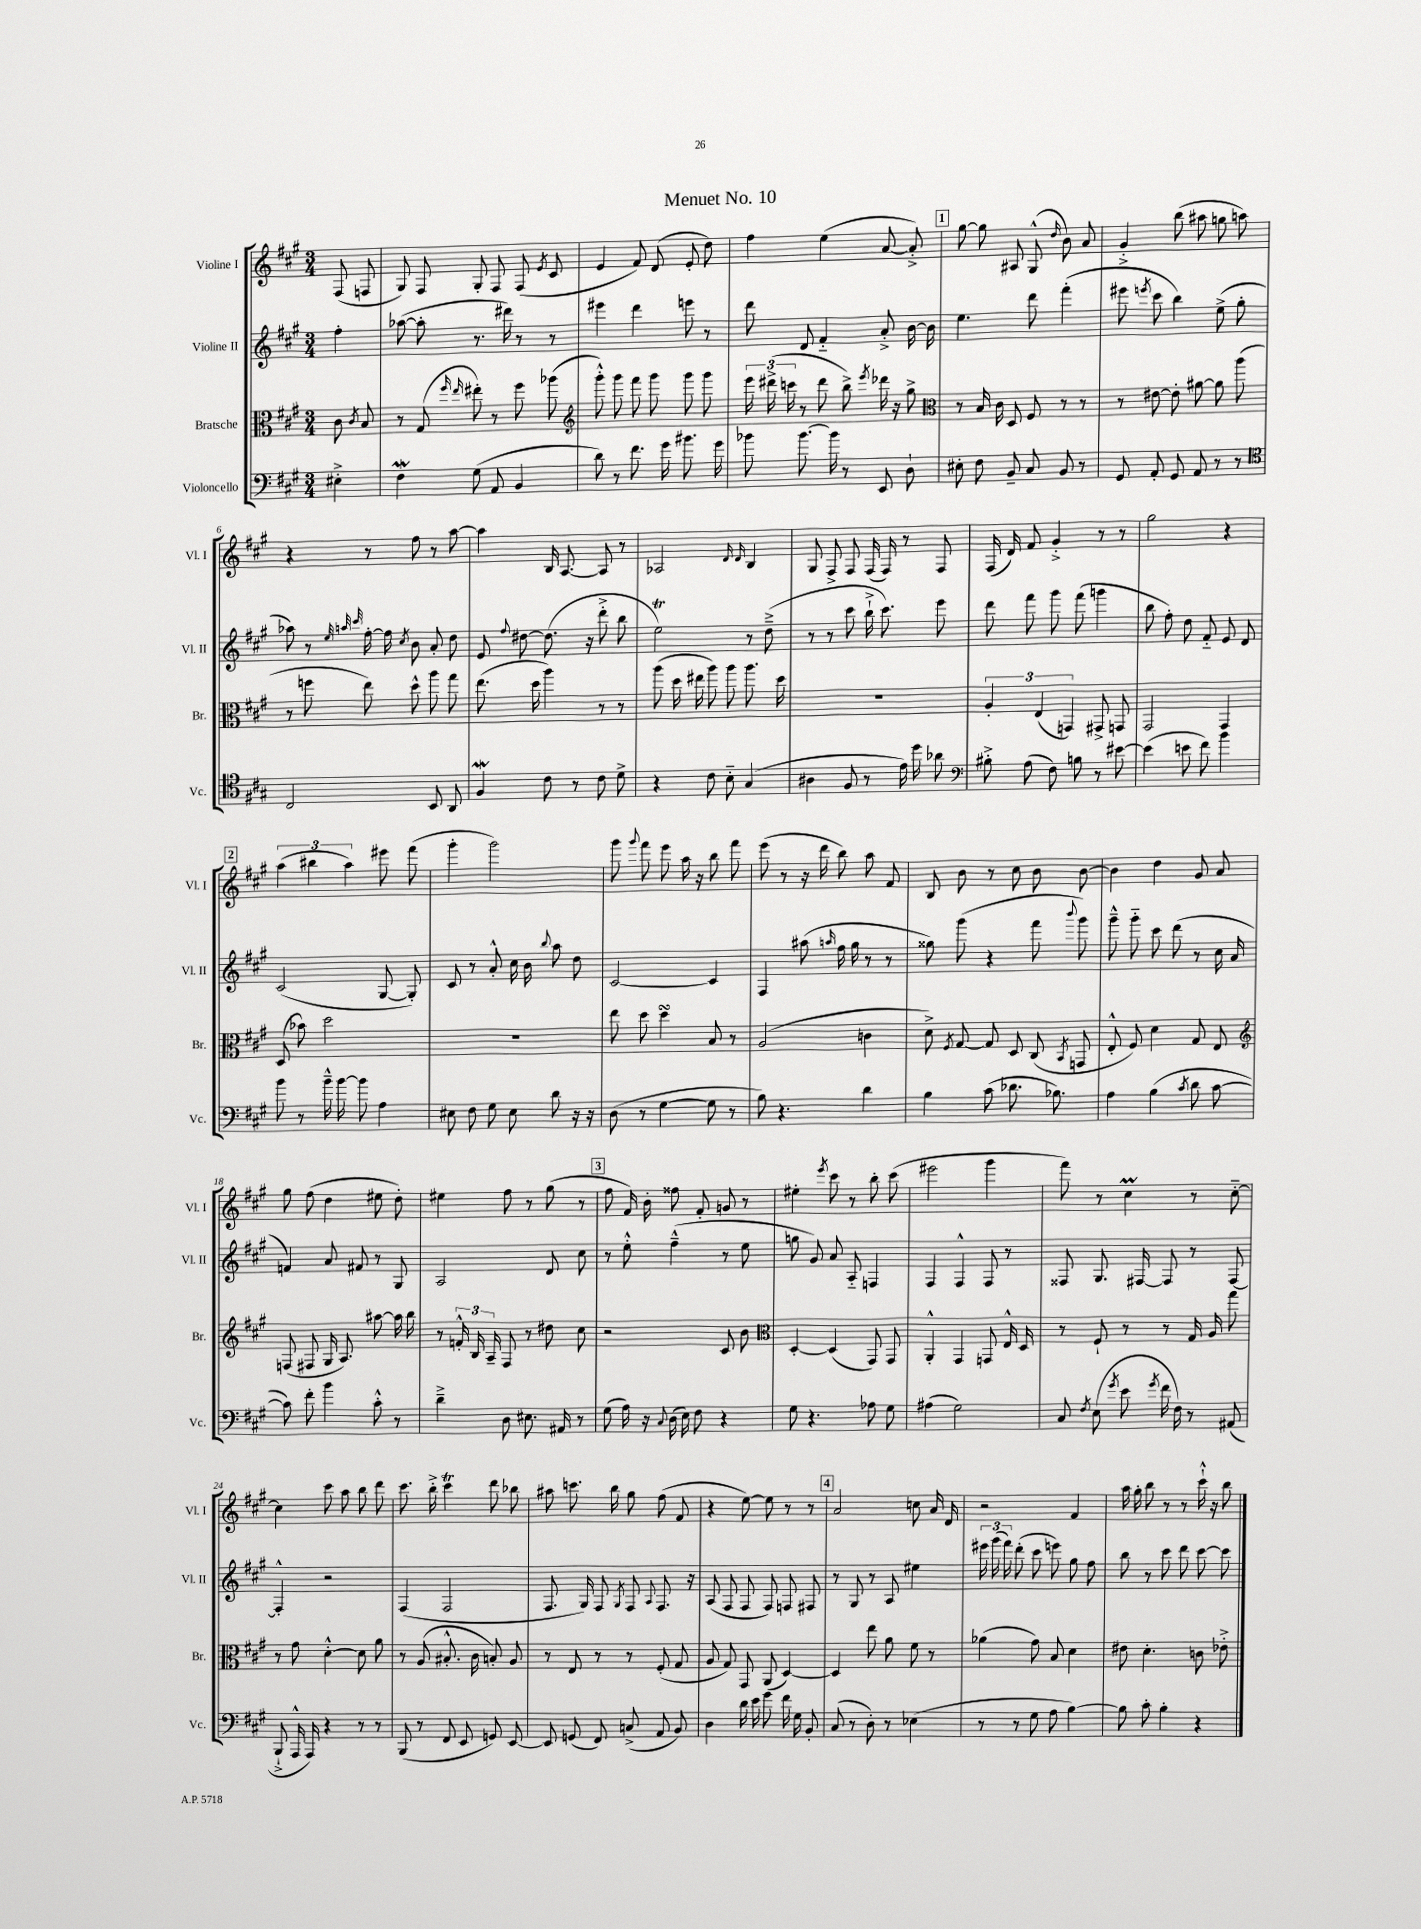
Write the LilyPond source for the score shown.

\header { title = "Menuet No. 10" }
<<
\new StaffGroup <<
\new Staff = "s0" \with { instrumentName = "Violine I" shortInstrumentName = "Vl. I" } {
    \clef treble \key a \major \numericTimeSignature \time 3/4 \partial 4
    \autoBeamOff fis8( f8 |
    gis8) fis8 gis8-. fis8 fis8( \acciaccatura { e'8 } cis'8 |
    e'4 fis'8) d'8( e'8-. d''8) |
    fis''4 e''4( a'8~ a'8-.->) |
    \mark \markup { \box "1" } gis''8~ gis''8 ais8 gis8-^( \grace { d''16 } b'8) a'8 |
    gis'4-.-> b''8( ais''8 g''8 a''8) |
    r4 r8 fis''8 r8 a''8~ |
    a''4 b16 a8.~ a8 r8 |
    aes2 \grace { d'16 d'16 } b4 |
    gis8 fis8-> fis8 fis16( fis16) r8 fis8 |
    fis16( d'16) fis'8 gis'4-.-> r8 r8 |
    gis''2 r4 |
    \mark \markup { \box "2" } \tuplet 3/2 { a''4( bis''4 a''4) } eis'''8 fis'''8( |
    gis'''4-. gis'''2) |
    gis'''8 \appoggiatura { gis'''8 } fis'''8 e'''8 a''16 r16 b''8 fis'''8 |
    e'''8( r8 r16 d'''16 b''8) a''8 fis'8 |
    b8 b'8 r8 cis''8 b'8 b'8~ |
    b'4 d''4 gis'8 a'8 |
    gis''8 fis''8( d''4 eis''8 d''8-.) |
    eis''4 fis''8 r8 gis''8( r8 |
    \mark \markup { \box "3" } fis''8 fis'16) b'16-. fisis''8 fis'8-. g'8 r8 |
    eis''4-. \acciaccatura { e'''8 } cis'''8 r8 b''8-. cis'''8( |
    eis'''2 gis'''4 |
    fis'''8) r8 cis''4\prall r8 cis''8~-_ |
    cis''4 cis'''8 a''8 b''8 d'''8 |
    cis'''8. b''16-.-> cis'''4\trill d'''8 bes''8 |
    ais''8 c'''8. b''16 gis''8 fis''8( fis'8 |
    r4 e''8~) e''8 r8 r8 |
    \mark \markup { \box "4" } a'2 c''8 a'16 d'16 |
    r2 fis'4 |
    a''16 gis''16-. b''8 r8 r8 cis'''16-!-^ r16 b''8 \bar "|." |
}
\new Staff = "s1" \with { instrumentName = "Violine II" shortInstrumentName = "Vl. II" } {
    \clef treble \key a \major \numericTimeSignature \time 3/4 \partial 4
    \autoBeamOff fis''4-. |
    aes''8~( aes''8-. r8. dis'''16) r8 r8 |
    eis'''4 d'''4 e'''8 r8 |
    d'''8 d'8 fis'4-_ a'8-.-> b'16~ b'16 |
    \mark \markup { \box "1" } e''4. d'''8 fis'''4-.( |
    eis'''8 \acciaccatura { e'''8 } cis'''8 b''4) e''8->( gis''8-. |
    aes''8) r8 \grace { e''32 a''32 cis'''32 } fis''16~-. fis''16 \acciaccatura { cis''8 } b'8 a'8-. d''8 |
    e'8 \appoggiatura { fis''8 } dis''8~ dis''8.( r16 d'''8-.-> b''8 |
    e''2\trill) r8 d''8--->( |
    r8 r8 cis'''8 b''16-!-> cis'''8.) e'''8 |
    d'''8 fis'''8 gis'''8 fis'''8( g'''4 |
    b''8 fis''8-.) d''8 fis'8-_ e'8 d'8 |
    \mark \markup { \box "2" } cis'2( gis8~ gis8-.) |
    cis'8 r8 a'8-.-^ cis''16 b'16 \appoggiatura { b''8 } a''8 d''8 |
    cis'2~ cis'4 |
    fis4 ais''8( \grace { a''16 } fis''16 gis''16 r8 r8 |
    gisis''8) gis'''8( r4 fis'''8 \appoggiatura { b'''8 } gis'''8) |
    gis'''8---^ gis'''8-_ cis'''8 d'''8( r8 cis''16 a'16 |
    f'4) a'8 fis'8 r8 gis8 |
    a2 d'8 cis''8 |
    \mark \markup { \box "3" } r8 e''8-.-^ fis''4---^( r8 e''8 |
    g''8 gis'8) a'8 a8-_ f4 |
    fis4 fis4-^ fis8 r8 |
    fisis8 gis8. fis16~ fis8 r8 fis8~ |
    fis4-.-^ r2 |
    fis4( fis2 |
    fis8. gis16) fis8 \acciaccatura { gis8 } fis8 \appoggiatura { a8 } fis8. r16 |
    a8( fis8 fis8 fis8) f8 fis8 |
    \mark \markup { \box "4" } r8 gis8 r8 a8 eis''4 |
    \tuplet 3/2 { eis'''16 gis'''16( fis'''16) } d'''8-.( cis'''8 e'''8) gis''8 fis''8 |
    b''8 r8 cis'''8 d'''8 cis'''8~ cis'''8 \bar "|." |
}
\new Staff = "s2" \with { instrumentName = "Bratsche" shortInstrumentName = "Br." } {
    \clef alto \key a \major \numericTimeSignature \time 3/4 \partial 4
    \autoBeamOff cis'8 \acciaccatura { cis'8 } b8 |
    r8 gis8( \grace { fis''16 e''16 } eis''8-.) r8 fis''8 aes''8( |
    \clef treble gis'''8-.-^) gis'''8 fis'''8 gis'''8 gis'''8 gis'''8 |
    \tuplet 3/2 { e'''16 dis'''16->( c'''16 } r8 dis'''8 b''8->) \acciaccatura { e'''8 } des'''16 r16 gis''8-> |
    \mark \markup { \box "1" } \clef alto r8 b16 cis'16 d8 fis8 r8 r8 |
    r8 eis'8~ eis'8-. ais'8~ ais'8 a''8( |
    r8 f''8 e''8) d''8-^ a''8 gis''8 |
    e''8.( d''16 a''4) r8 r8 |
    a''8( d''16 eis''16 a''8) a''8 a''8. d''16 |
    R2. |
    \tuplet 3/2 { a4-. e4( g,4) } gis,8-> g,8 |
    gis,2 gis,4 |
    \mark \markup { \box "2" } d8( bes'8) d''2 |
    R2. |
    e''8 d''8 d''4\turn b8 r8 |
    a2( c'4 |
    d'8->) \acciaccatura { fis8 } gis8~ gis8 d8 cis8( \acciaccatura { b,8 } g,8 |
    e8-.-^ fis8) d'4 gis8 e8 |
    \clef treble f8( fis8 gis16 a8.) ais''8~ ais''16 b''16 |
    r8 \tuplet 3/2 { f'16-.-^ b16 a16-- } fis8 r8 dis''8 cis''8 |
    \mark \markup { \box "3" } r2 cis'8 b'8 |
    \clef alto d4~-. d4( gis,8) gis,8 |
    a,4-.-^ gis,4 g,8 e16-^ d16 |
    r8 fis8-! r8 r8 gis16 a16 gis''8 |
    r8 gis'8 d'4~-.-^ d'8 a'8 |
    r8 a8( bis8.-.-^ cis'16 b8-.) a8 |
    r8 e8 r8 r8 fis8-.( gis8 |
    a8 gis8) gis,8 a,8( d4~) |
    \mark \markup { \box "4" } d4 e''8 a'8 fis'8 r8 |
    aes'4( gis'8) b8 d'4 |
    eis'8 d'4.-. c'8 ees'8-.-> \bar "|." |
}
\new Staff = "s3" \with { instrumentName = "Violoncello" shortInstrumentName = "Vc." } {
    \clef bass \key a \major \numericTimeSignature \time 3/4 \partial 4
    \autoBeamOff eis4-.-> |
    fis4\mordent gis8( a,8 b,4 |
    d'8) r8 fis'8. gis'16 bis'8. gis'16 |
    bes'8 bes'8.~ bes'16 r8 e,8 d8-! |
    \mark \markup { \box "1" } eis8-. fis8 b,8-- cis8 b,8 r8 |
    gis,8 a,8-. gis,8 a,8 r8 r8 |
    \clef tenor cis2 b,8 a,8 |
    fis4\mordent cis'8 r8 cis'8 d'8-> |
    r4 cis'8 b8-_ gis4( |
    ais4 fis8 r8 e'16) d''16 aes'8 |
    \clef bass bis8-.-> a8( fis8) b8 r8 eis'8~ |
    eis'4( e'8 fis'8) b'4 |
    \mark \markup { \box "2" } b'8 r8 b'16---^ b'16~ b'8 a4 |
    eis8 fis8 gis8 eis8 d'8 r16 r16 |
    d8( r8 gis4~ gis8 r8 |
    b8) r4. d'4 |
    b4 cis'8( des'8. bes8.) |
    a4 b4( \acciaccatura { cis'8 } d'8 cis'8~ |
    cis'8) fis'8-. b'4 cis'8-.-^ r8 |
    d'4---> d8 eis8. ais,16 r8 |
    \mark \markup { \box "3" } gis8( a16) r16 \appoggiatura { cis8 } d16( e16) fis8 r4 |
    gis8 r4. aes8 gis8 |
    ais4( gis2) |
    cis8 \acciaccatura { fis8 } e8( \acciaccatura { gis'8 } e'8 \acciaccatura { gis'8 } fis'16 fis16) r8 ais,8( |
    b,,8-!-> a,,16-^ a,,16) r4 r8 r8 |
    b,,8( r8 fis,8 e,8 g,8) e,8~ |
    e,8 g,8( fis,8) c8->( a,8 b,8) |
    d4 d'16 e'16 gis'8 fis'16 gis16 b,8-. |
    \mark \markup { \box "4" } cis8( r8 d8-.) r8 ees4( |
    r8 r8 gis8 a8 b4~) |
    b8 cis'8-. b4-. r4 \bar "|." |
}
>>
>>
